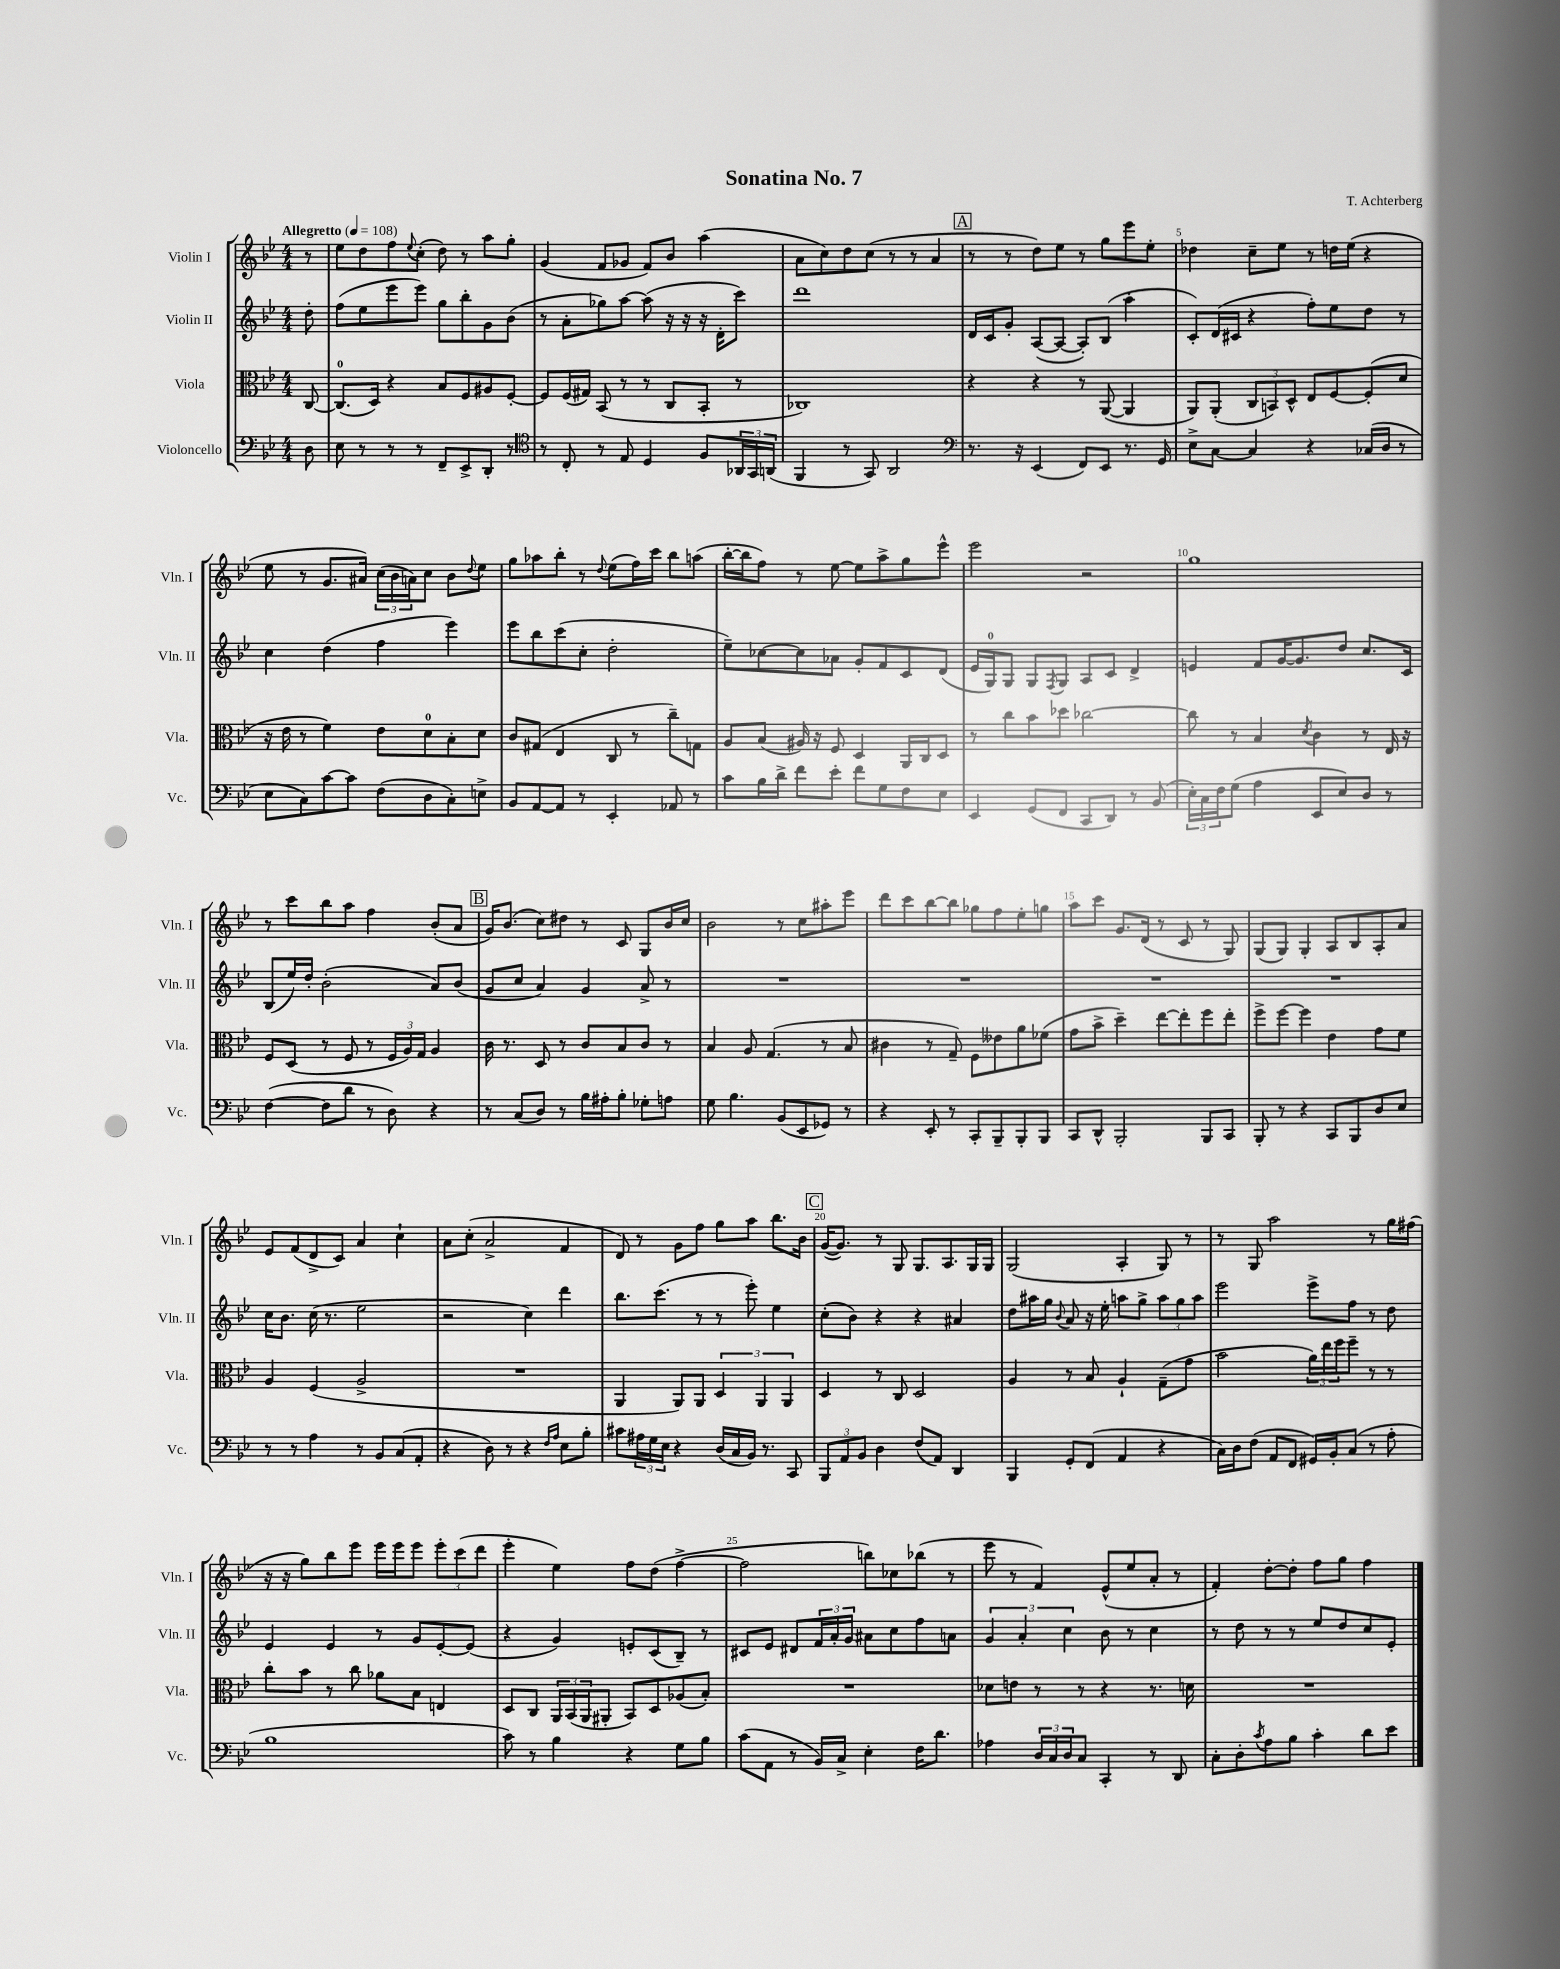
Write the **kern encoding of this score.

**kern	**kern	**kern	**kern
*staff4	*staff3	*staff2	*staff1
*clefF4	*clefC3	*clefG2	*clefG2
*k[b-e-]	*k[b-e-]	*k[b-e-]	*k[b-e-]
*M4/4	*M4/4	*M4/4	*M4/4
*MM108	*MM108	*MM108	*MM108
8D\	[8C/	8dd'\	8r
=	=	=	=
8E-\	(8.C/]L	(8ff\L	8ee-\L
8r	.	8ee-\	8dd\
.	16D/Jk)	.	.
8r	4r	8eee-\	8ff\
.	.	.	8qqee-/
8r	.	8eee-\J)	(8cc'\J
8FF~/L	8B-/L	8gg\L	8dd\)
8EE-^/	8F/	8bb-'\	8r
8DD'/J	8A#/	8g\	8aa\L
8r	[8F'/J	(8b-\J	8gg'\J
=	=	=	=
*clefC4	*	*	*
8r	8F/]L	8r	(4g/
8C'/	(16F/L	8a'\L	.
.	16G#/JJ)	.	.
8r	(8BB-/	8gg-\)	8f/L
8E-/	8r	[8aa\J	8g-/J
4D/	8r	(8aa\]	8f/L)
.	8C/L	16r	8b-/J
.	.	16r	.
8F/L	8BB-'/J	16r	(4aa\
.	.	16d'\LK	.
24AA-/L	8r	8ccc\J)	.
24GG/	.	.	.
(24AA/JJ	.	.	.
=	=	=	=
4FF/	1C-)	1ddd	8a\L
.	.	.	8cc\)
8r	.	.	8dd\
8GG/)	.	.	(8cc\J
2AA/	.	.	8r
.	.	.	8r
.	.	.	4a/
=	=	=	=
*clefF4	*	*	*
8.r	4r	16d/LL	8r
.	.	16c/J	.
.	.	8g'/J	8r
16r	.	.	.
(4EE-/	4r	([8A/L	8dd\L)
.	.	8A/_J	8ee-\J
8FF/L)	8r	8A'/]L)	8r
8EE-/J	([8AA/	(8B-/J	8gg\L
8.r	4AA/]	4aa'\	8eee-\
.	.	.	8ee-'\J
16GG/	.	.	.
=	=	=	=
8E-^\L	8AA/L)	8c'/L)	4dd-\
[8C\J	(8AA'/J	(16d/L	.
.	.	16c#/JJ	.
4C/]	12C/L	4r	8cc~\L
.	12BB/)	.	.
.	.	.	8ee-\J
.	12D^^/J	.	.
4r	8E-/L	8ff'\L)	8r
.	[8F/	8ee-\	16dd\LL
.	.	.	(16ee-\JJ
(16C-/LL	(8F'/]	8dd\J	4r
16D/JJ	.	.	.
8r	8d/J	8r	.
=	=	=	=
8E-\L	16r	4cc\	8ee-\
.	16e-\	.	.
8C\)	8r	.	8r
[8c\	4f\)	(4dd\	8.g/L
8c\]J	.	.	.
.	.	.	16a#/Jk)
(8F\L	8e-\L	4ff\	(24cc\LL
.	.	.	24b-\
.	.	.	24a\J)
8D\	8d\	.	8cc\J
8C'\)	8B-'\	4eee-\)	8b-\L
.	.	.	8qqdd/
8E^\J	8d\J	.	8ee-\J
=	=	=	=
8BB-/L	8c/L	8eee-\L	8gg\L
[8AA/	(8G#/J	8bb-\	8aa-\
8AA/]J	4E-/	(8ccc\	8bb-'\J
8r	.	8cc'\J	8r
.	.	.	8qqdd/
4EE-'/	8C/	2dd'\	(8ee-\L
.	8r	.	16ff\L)
.	.	.	16ccc\JJ
8AA-/	8cc~\L)	.	8bb-\L
8r	8G\J	.	(8aa\J
=	=	=	=
8c\L	8A/L	8ee-~\L)	[16bb-'\LL
.	.	.	16bb-\]J
16B-\L	(8B-/J	[8cc-\	8ff\J)
16d^\JJ	.	.	.
8f\L	16A#/)	8cc-\]	8r
.	16r	.	.
8e-'\J	8F/	8a-\J	[8ee-\
8f\L	4D/	8g'/L	8ee-\]L
8G\	.	8f/	8aa^\
8F\	16AA/LL	8c/	8gg\
.	16C/J	.	.
8E-\J	8D/J	(8d/J	8eee-^^\J
=	=	=	=
4EE-/	8r	16e-/LL	2eee-\
.	.	16G/J)	.
.	8cc\L	8G/J	.
(8GG/L	8b-\	8G/L	.
.	.	8qF/	.
8FF/J	8dd-\J	8G/J	.
8CC/L	[2cc-\	8A/L	2r
8DD/J)	.	8c/J	.
8r	.	4d^/	.
(8BB-/	.	.	.
=	=	=	=
24E-'\LL)	8cc-\]	4e/	1gg
24C\	.	.	.
24F\J	.	.	.
(8G\J	8r	.	.
4A\	4B-/	8f/L	.
.	.	[16g/K	.
.	.	8.g/]	.
.	8qd/	.	.
8EE-/L	4c\	.	.
8E-/)	.	8dd/J	.
8D/J	8r	8.cc/L	.
8r	16E-/	.	.
.	16r	16c/Jk	.
=	=	=	=
([4F\	8F/L	(8B-/L	8r
.	(8D/J	16ee-/L)	8ccc\L
.	.	16dd'/JJ	.
8F\]L	8r	(2b-'\	8bb-\
8d\J	8F/	.	8aa\J
8r	8r	.	4ff\
8D\)	24F/LL	.	.
.	24A/)	.	.
.	24G/JJ	.	.
4r	4A/	8a/L)	(8b-'/L
.	.	(8b-/J	8a/J
=	=	=	=
8r	16c\	8g/L	16g/LK)
.	8.r	.	(8.b-/J
(8C/L	.	8cc/J	.
8D/J)	8D/	4a/)	8cc\L)
8r	8r	.	8dd#\J
16B-\LL	8c/L	4g/	8r
16A#'\J	.	.	.
8B-'\J	8B-/	.	8c/
8G-'\L	8c/J	8a^/	8G/L
8A\J	8r	8r	16b-/L
.	.	.	16cc/JJ
=	=	=	=
8G\	4B-/	1r	2b-\
4.B-\	.	.	.
.	8A/	.	.
.	(4.G/	.	.
(8BB-/L	.	.	8r
8EE-/	.	.	8cc\L
8GG-/J)	8r	.	8aa#'\
8r	8B-/	.	8eee-\J
=	=	=	=
4r	4c#\	1r	8ddd\L
.	.	.	8ccc\
8EE-'/	8r	.	[8bb-\
8r	8G~/)	.	8bb-\]J
8CC'/L	8F\L	.	8gg-\L
8BBB-~/	8e--\	.	8ff\
8BBB-'/	8a\	.	8ee-'\
8BBB-/J	(8f-\J	.	8gg\J
=	=	=	=
8CC/L	8g\L	1r	8aa\L
8DD^^/J	8b-^\J	.	8ccc\J
2BBB-'/	4dd~\)	.	8.g/L
.	.	.	(16d/Jk
.	[8ee-\L	.	8r
.	8ee-'\]	.	8c/
8BBB-/L	8ff\	.	8r
8CC/J	8ee-'\J	.	8G/)
=	=	=	=
8BBB-'/	8ff^\L	1r	(8G/L
8r	[8ff\J	.	8G/J)
4r	4ff\]	.	4G'/
8CC/L	4e-\	.	8A/L
8BBB-/	.	.	8B-/
8D/	8g\L	.	8A'/
8E-/J	8f\J	.	8a/J
=	=	=	=
8r	4A/	16cc\LK	8e-/L
.	.	8.b-\J	.
8r	.	.	(8f/
4A\	(4F/	(16cc\	8d^/
.	.	8.r	.
.	.	.	8c/J)
8r	2A^/	2ee-\	4a/
8BB-/L	.	.	.
(8C/	.	.	4cc`\
8AA'/J	.	.	.
=	=	=	=
4r	1r	2r	8a\L
.	.	.	(8cc'\J
8D\)	.	.	2a^/
8r	.	.	.
4r	.	4cc\)	.
16qqF/LL	.	.	.
16qqA/JJ	.	.	.
8E-\L	.	4ddd\	4f/
8B-'\J	.	.	.
=	=	=	=
8c#\L	4AA/	8.bb-\L	8d/)
24A#\L	.	.	8r
24G\	.	.	.
.	.	(8.ccc\J	.
24E-\JJ	.	.	.
4r	8AA/L)	.	8g\L
.	8AA/J	8r	8ff\J
(16D/LL	6D/	8r	8gg\L
16C/	.	.	.
16BB-/JJ)	.	8eee-'\)	8aa\J
.	6AA/	.	.
8.r	.	.	.
.	.	4ee-\	8.bb-\L
.	6AA/	.	.
8CC/	.	.	.
.	.	.	16b-\Jk
=	=	=	=
12BBB-/L	4D/	(8cc'\L	([16g/LK
.	.	.	8.g/]J)
12AA/	.	.	.
.	.	8b-\J)	.
12BB-/J	.	.	.
4D\	8r	4r	8r
.	8C/	.	8G/
(8F/L	2D/	4r	8.G/L
8AA/J)	.	.	.
.	.	.	8.A/
4DD/	.	4a#/	.
.	.	.	16G/L
.	.	.	16G/JJ
=	=	=	=
4BBB-/	4A/	8dd\L	(2G/
.	.	16aa#\L	.
.	.	16gg\JJ	.
.	.	8qqb-/	.
8GG'/L	8r	8a/	.
(8FF/J	8B-/	16r	.
.	.	16ee-'\	.
4AA/	4A`/	8aa\L	4A'/
.	.	8gg^\J	.
4r	(8G~\L	12aa\L	8G/)
.	.	12gg\	.
.	8g\J	.	8r
.	.	12aa\J	.
=	=	=	=
16C\LL)	2b-\	2eee-\	8r
16D\J	.	.	.
(8F\J	.	.	8G/
8AA/L	.	.	2aa\
8FF/J	.	.	.
16GG#/LL)	24a\LL)	8eee-^\L	.
.	24ee-\	.	.
16BB-'/J	.	.	.
.	24ff\J	.	.
(8C/J	8ff~\J	8ff\J	.
8r	8r	8r	8r
8A'\	8r	8dd\	16gg\LL
.	.	.	(16ff#\JJ
=	=	=	=
1B-	8cc'\L	4e-/	16r
.	.	.	16r
.	8b-\J	.	8gg\L)
.	8r	4e-/	8bb-\
.	8cc\	.	8eee-\J
.	8a-\L	8r	16eee-\LL
.	.	.	16eee-\J
.	8B-\J	8g/L	8eee-\J
.	4E/	[8e-'/	12eee-'\L
.	.	.	(12ccc\
.	.	(8e-/]J	.
.	.	.	12ddd\J
=	=	=	=
8c\)	8D/L	4r	4eee-'\
8r	8C/J	.	.
4B-\	24AA/LL	4g/)	4ee-\)
.	(24BB-/	.	.
.	24AA/J	.	.
.	8AA#'/J	.	.
4r	8BB-/L)	8e'/L	8ff\L
.	8D/	(8c/	(8dd\J
8G\L	(8A-/	8B-~/J)	[4ff^\
8B-\J	8B-'/J)	8r	.
=	=	=	=
(8c\L	1r	8c#/L	2ff\]
8AA\J	.	8e-/J	.
8r	.	8d#/L	.
16BB-/LL)	.	24f/L	.
.	.	24a'/	.
16C^/JJ	.	.	.
.	.	24g/JJ	.
4E-'\	.	8a#\L	8bb\L)
.	.	8cc\	8cc-\
16F\LK	.	8ff\	(8bb-\J
8.d\J	.	.	.
.	.	8a\J	8r
=	=	=	=
4A-\	8d-\L	6g/	8eee-\
.	8e\J	.	8r
.	.	6a'/	.
24D/LL	8r	.	4f/)
24C/	.	.	.
24D/J	.	6cc\	.
8C/J	8r	.	.
4CC'/	4r	8b-\	(8e-^^/L
.	.	8r	8ee-/
8r	8.r	4cc\	8a'/J
8DD/	.	.	8r
.	16d\	.	.
=	=	=	=
8C'\L	1r	8r	4f'/)
8D'\	.	8dd\	.
8qc/	.	.	.
8A\	.	8r	[8dd'\L
8B-\J	.	8r	8dd'\]J
4c'\	.	8ee-/L	8ff\L
.	.	8dd/	8gg\J
8d\L	.	8cc/	4ff\
8e-\J	.	8e-'/J	.
==	==	==	==
*-	*-	*-	*-
